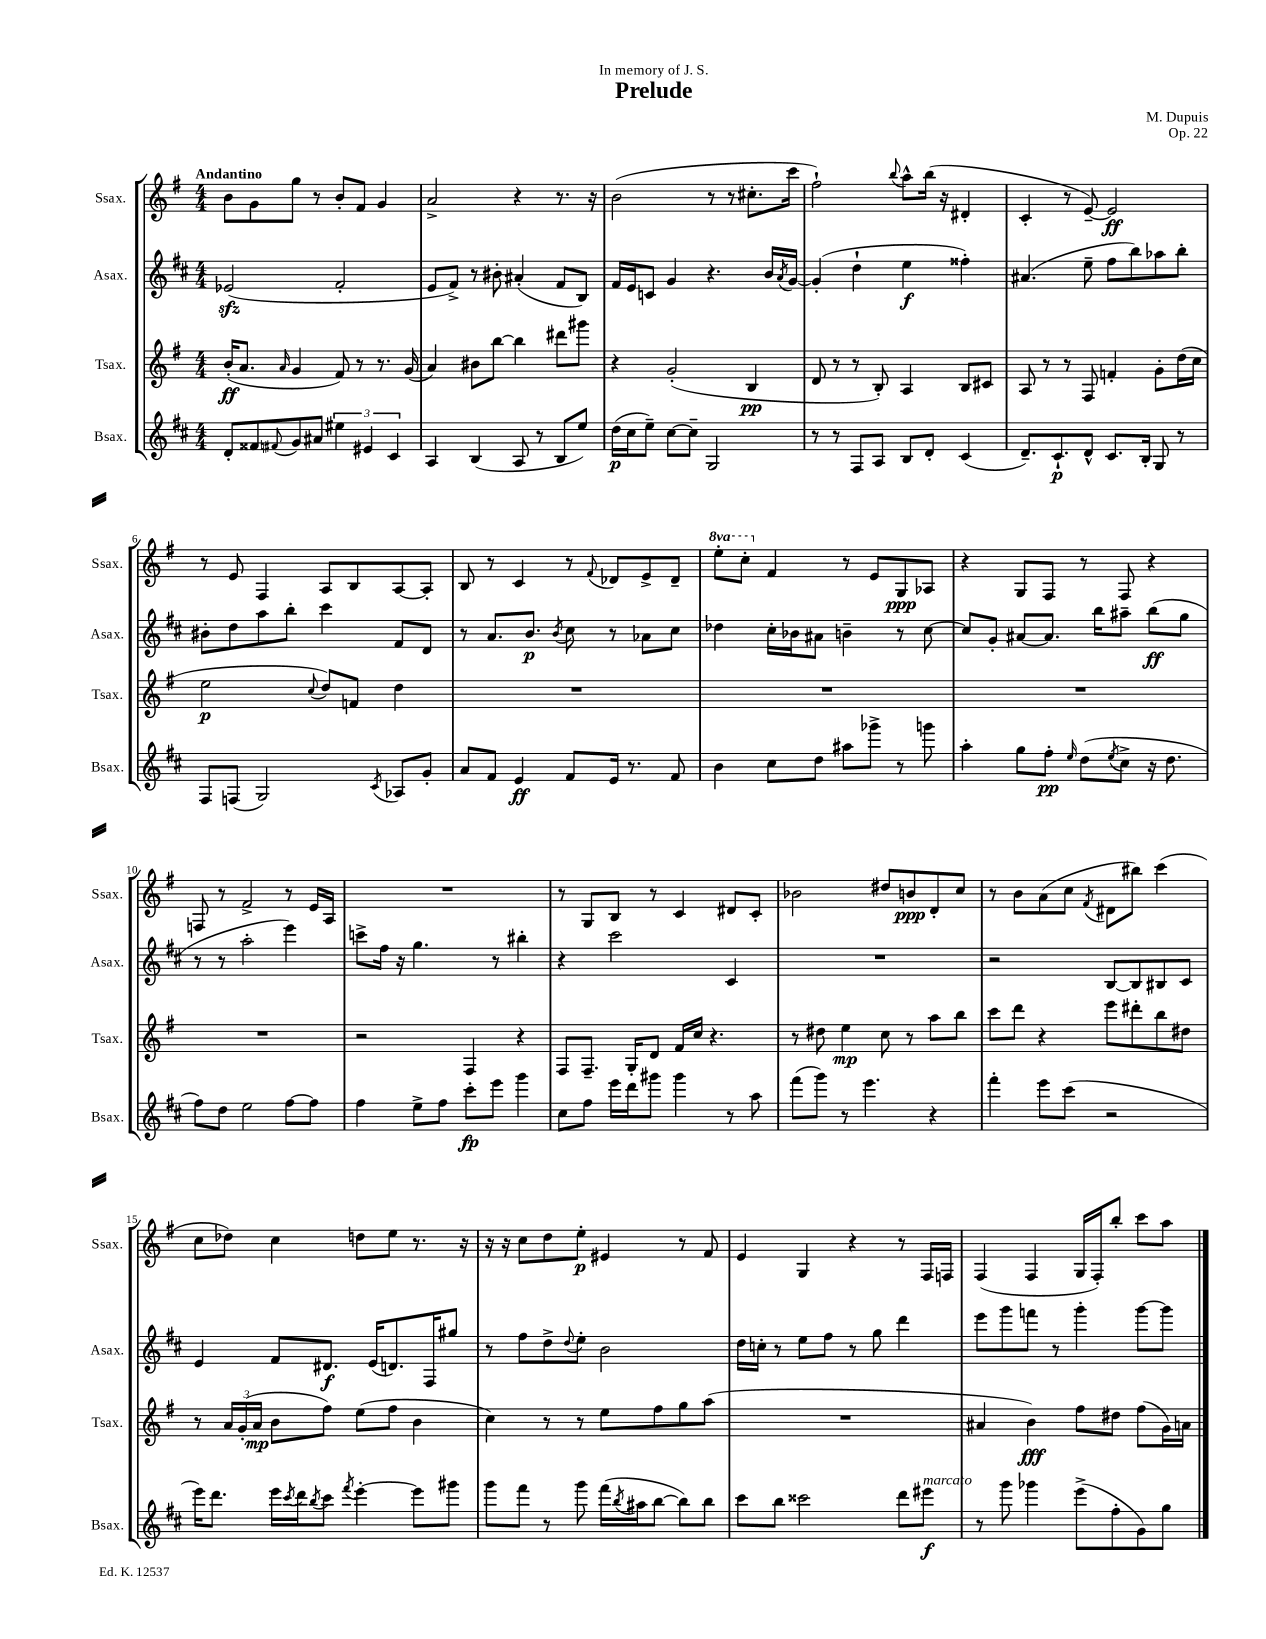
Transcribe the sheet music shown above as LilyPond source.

\header { title = "Prelude" composer = "M. Dupuis" dedication = "In memory of J. S." opus = "Op. 22" }
<<
\new StaffGroup <<
\new Staff = "s0" \with { instrumentName = "Ssax." shortInstrumentName = "Ssax." } {
    \clef treble \key g \major \numericTimeSignature \time 4/4 \set Staff.ottavationMarkups = #ottavation-simple-ordinals \tempo "Andantino"
    b'8 g'8 g''8 r8 b'8-. fis'8 g'4 |
    a'2-> r4 r8. r16 |
    b'2( r8 r8 cis''8.-. c'''16 |
    fis''2-!) \appoggiatura { b''8 } a''8-^ b''16( r16 dis'4-. |
    c'4-. r8 e'8~--) e'2\ff |
    r8 e'8 fis4 a8 b8 a8~ a8-. |
    b8 r8 c'4 r8 \appoggiatura { fis'8 } des'8 e'8-> des'8-- |
    \ottava #1 e'''8-. c'''8-. \ottava #0 fis'4 r8 e'8 g8\ppp aes8 |
    r4 g8 fis8 r8 fis8 r4 |
    f8 r8 fis'2-> r8 e'16 a16 |
    R1 |
    r8 g8 b8 r8 c'4 dis'8 c'8-. |
    bes'2 dis''8 b'8\ppp d'8-. c''8 |
    r8 b'8 a'8( c''8 \acciaccatura { fis'8 } dis'8 bis''8) c'''4( |
    c''8 des''8) c''4 d''8 e''8 r8. r16 |
    r16 r16 c''8 d''8 e''8-.\p eis'4 r8 fis'8 |
    e'4 g4 r4 r8 fis16 f16 |
    fis4( fis4 g16 fis16-.) b''8-. c'''8 a''8 \bar "|." |
}
\new Staff = "s1" \with { instrumentName = "Asax." shortInstrumentName = "Asax." } {
    \clef treble \key d \major \numericTimeSignature \time 4/4
    ees'2\sfz( fis'2-. |
    e'8 fis'8->) r8 bis'8-. ais'4-.( fis'8 b8) |
    fis'16 e'16 c'8 g'4 r4. b'16 \acciaccatura { a'8 } g'16~ |
    g'4-.( d''4-! e''4\f fisis''4-.) |
    ais'4.( e''8-- fis''8 b''8) aes''8 b''8-. |
    bis'8-. d''8 a''8 b''8-. cis'''4 fis'8 d'8 |
    r8 a'8. b'8.\p \acciaccatura { b'8 } cis''8 r8 aes'8 cis''8 |
    des''4 cis''16-. bes'16 ais'8 b'4-- r8 cis''8~ |
    cis''8 g'8-. ais'8~ ais'8. b''16 ais''8-- b''8\ff( g''8 |
    r8 r8 a''2-. e'''4) |
    c'''8-> fis''16 r16 g''4. r8 bis''4-. |
    r4 cis'''2 cis'4 |
    R1 |
    r2 b8~ b8 bis8 cis'8 |
    e'4 fis'8 dis'8.\f e'16( d'8.) fis16 gis''8 |
    r8 fis''8 d''8-> \appoggiatura { d''8 } e''8-. b'2 |
    d''16 c''16-. r8 e''8 fis''8 r8 g''8 d'''4 |
    e'''8 g'''8 f'''8 r8 g'''4-. g'''8~ g'''8 \bar "|." |
}
\new Staff = "s2" \with { instrumentName = "Tsax." shortInstrumentName = "Tsax." } {
    \clef treble \key g \major \numericTimeSignature \time 4/4
    b'16-.\ff( a'8. \grace { a'16 } g'4 fis'8) r8 r8. g'16( |
    a'4) bis'8 b''8~ b''4 dis'''8 gis'''8 |
    r4 g'2-.( b4\pp |
    d'8 r8 r8 b8-.) a4 b8 cis'8 |
    a8 r8 r8 fis8 f'4-. g'8-. d''16( c''16 |
    e''2\p \appoggiatura { c''8 } d''8) f'8 d''4 |
    R1 |
    R1 |
    R1 |
    R1 |
    r2 fis4 r4 |
    fis8 fis8.-- g16-. d'8 fis'16 c''16 r4. |
    r8 dis''8 e''4\mp c''8 r8 a''8 b''8 |
    c'''8 d'''8 r4 e'''8 dis'''8-. b''8 dis''8 |
    r8 \tuplet 3/2 { a'16 g'16-.( a'16\mp } b'8 fis''8) e''8( fis''8 b'4 |
    c''4) r8 r8 e''8 fis''8 g''8 a''8( |
    R1 |
    ais'4 b'4\fff) fis''8 dis''8 fis''8( g'16) a'16 \bar "|." |
}
\new Staff = "s3" \with { instrumentName = "Bsax." shortInstrumentName = "Bsax." } {
    \clef treble \key d \major \numericTimeSignature \time 4/4
    d'8-. fisis'8 \appoggiatura { fis'8 } g'8 ais'8 \tuplet 3/2 { eis''4 eis'4 cis'4 } |
    a4 b4( a8 r8 b8 e''8) |
    d''16\p( cis''16 e''8--) cis''8~ cis''8-- g2 |
    r8 r8 fis8 a8 b8 d'8-. cis'4( |
    d'8.--) cis'8.-!\p d'8-^ cis'8. b16-. g8 r8 |
    fis8 f8( g2) \acciaccatura { cis'8 } aes8 g'8-. |
    a'8 fis'8 e'4\ff fis'8 e'16 r8. fis'8 |
    b'4 cis''8 d''8 ais''8 ges'''8-> r8 g'''8 |
    a''4-. g''8 fis''8-.\pp \grace { e''16 } d''8( \acciaccatura { e''8 } cis''8-> r16 d''8. |
    fis''8) d''8 e''2 fis''8~ fis''8 |
    fis''4 e''8-> fis''8 cis'''8-.\fp e'''8 g'''4 |
    cis''8 fis''8 e'''16 d'''16 gis'''8 gis'''4 r8 a''8 |
    fis'''8( g'''8) r8 e'''4. r4 |
    fis'''4-. e'''8 cis'''8( r2 |
    e'''16) d'''8. e'''16 \acciaccatura { cis'''8 } d'''16 \acciaccatura { b''8 } cis'''8 \acciaccatura { fis'''8 } e'''4~-. e'''8 gis'''8 |
    g'''8 fis'''8 r8 g'''8 fis'''16( \acciaccatura { b''8 } ais''16 b''8~ b''8) b''8 |
    cis'''8 b''8 cisis'''2 d'''8 eis'''8\f^\markup { \italic "marcato" } |
    r8 g'''8 ges'''4 e'''8->( fis''8-. g'8) g''8 \bar "|." |
}
>>
>>
